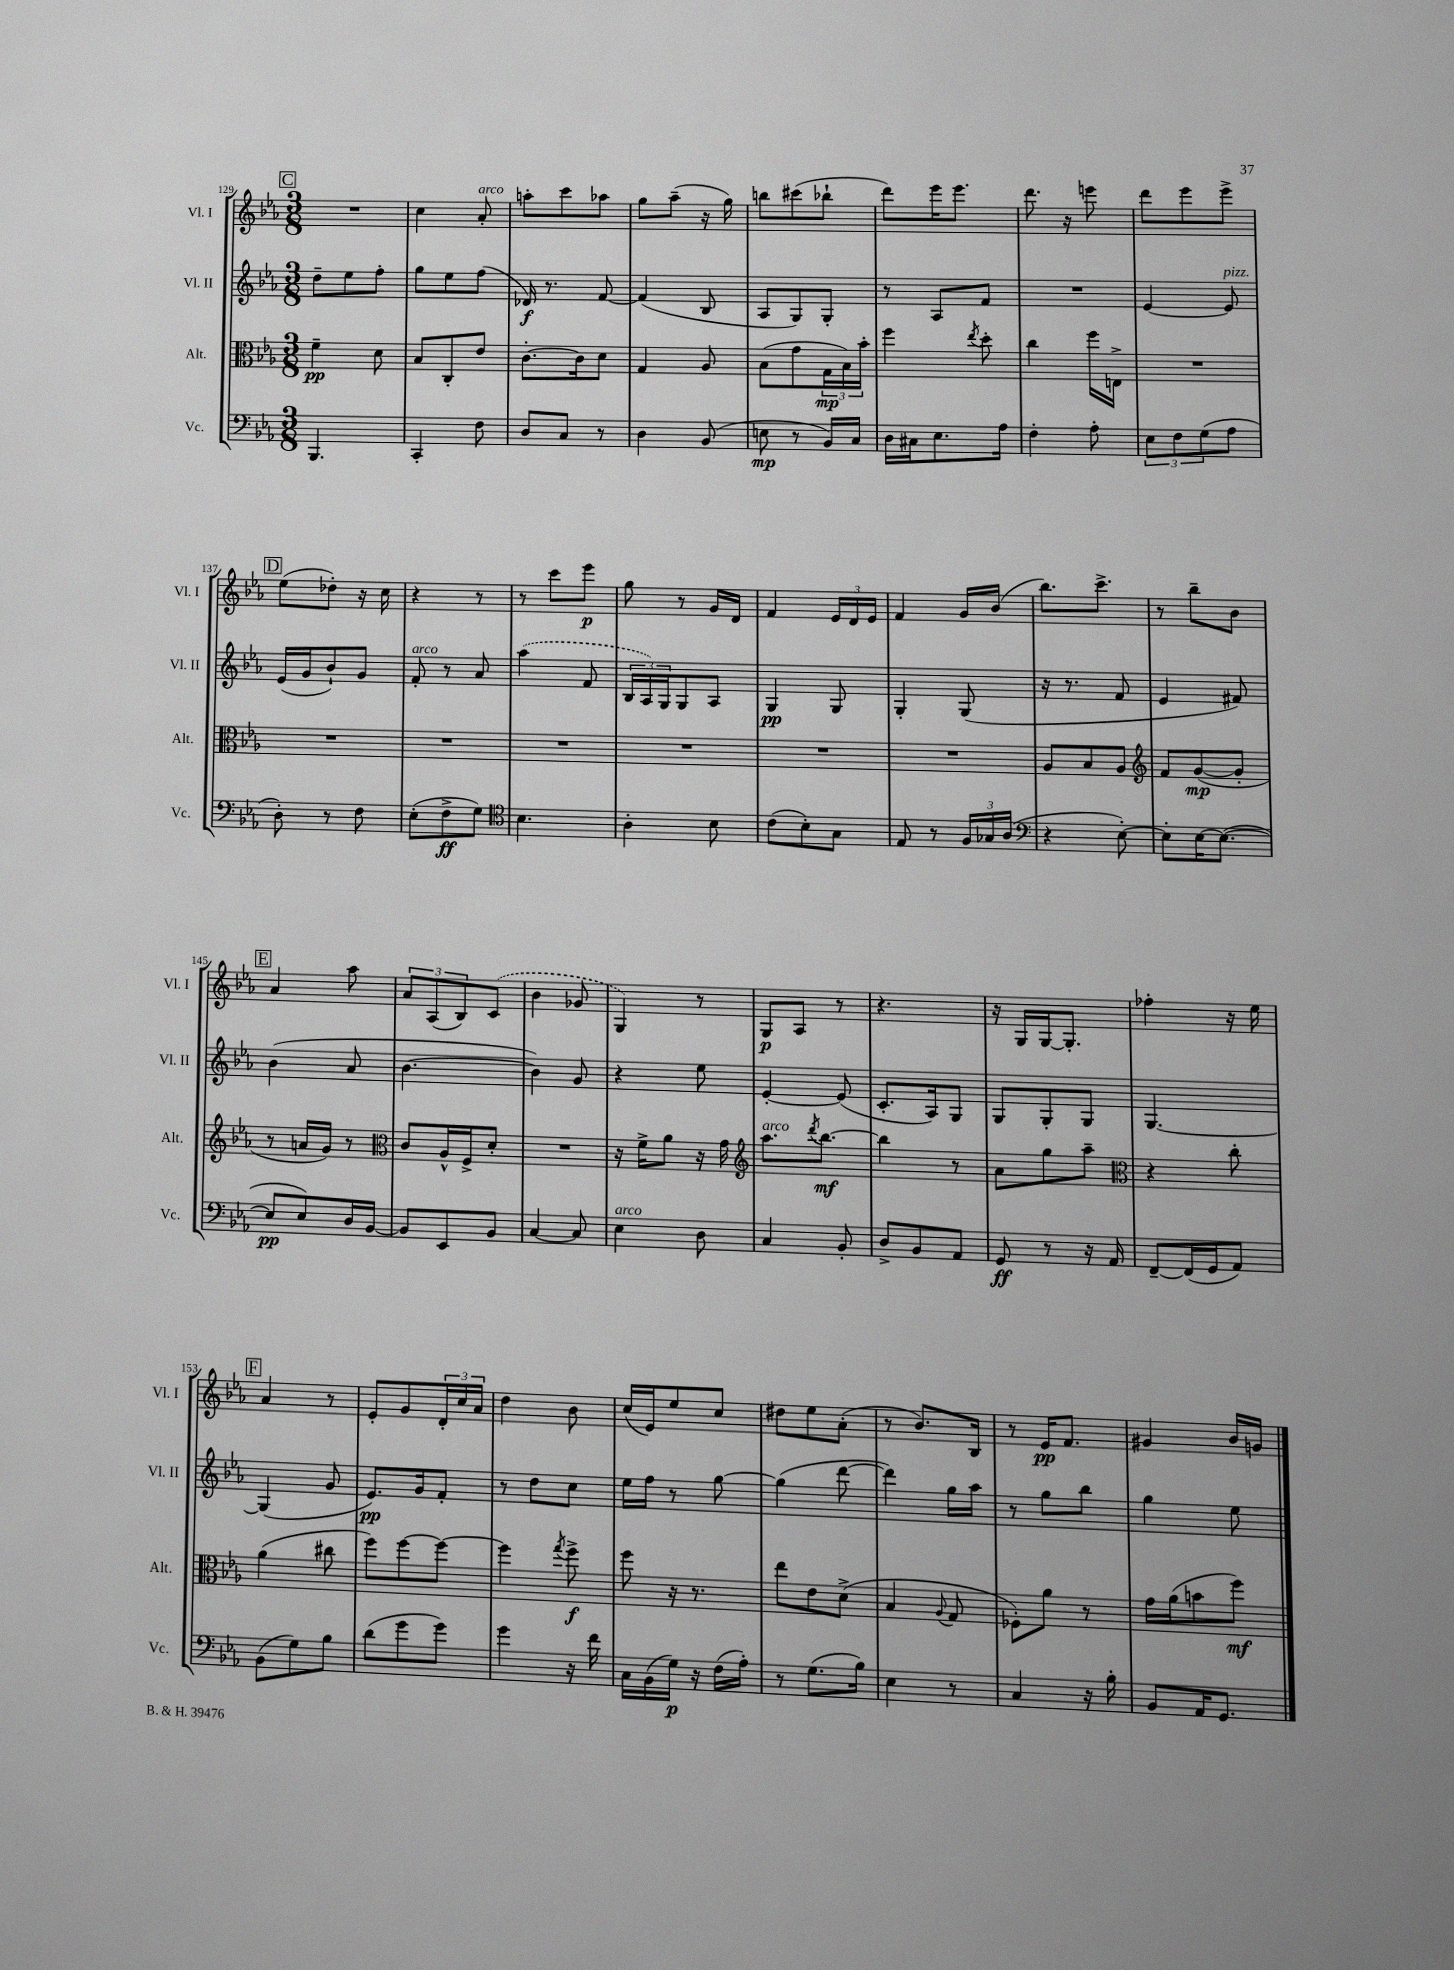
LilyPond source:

<<
\new StaffGroup <<
\new Staff = "s0" \with { instrumentName = "Vl. I" shortInstrumentName = "Vl. I" } {
    \clef treble \key ees \major \numericTimeSignature \time 3/8
    \mark \markup { \box "C" } R4. |
    c''4 aes'8-.^\markup { \italic "arco" } |
    a''8-. c'''8 aes''8 |
    g''8 aes''8--( r16 g''16) |
    b''8 cis'''8( bes''8-! |
    d'''8) ees'''16 ees'''8. |
    d'''8. r16 e'''8 |
    d'''8 ees'''8 ees'''8-> |
    \mark \markup { \box "D" } ees''8( des''8-.) r16 c''16 |
    r4 r8 |
    r8 c'''8 ees'''8\p |
    g''8 r8 g'16 d'16 |
    f'4 \tuplet 3/2 { ees'16 d'16 ees'16 } |
    f'4 g'16 bes'16( |
    bes''8.) c'''8.-> |
    r8 bes''8-- bes'8 |
    \mark \markup { \box "E" } aes'4 aes''8 |
    \tuplet 3/2 { aes'8 aes8( bes8) } \once \slurDashed c'8( |
    bes'4 ges'8 |
    g4) r8 |
    g8\p aes8 r8 |
    r4. |
    r16 g16 g16~ g8.-. |
    fes''4-. r16 ees''16 |
    \mark \markup { \box "F" } aes'4 r8 |
    ees'8-. g'8 \tuplet 3/2 { d'16-. c''16 aes'16 } |
    d''4 bes'8 |
    c''16( ees'16) ees''8 c''8 |
    dis''8 ees''8 aes'8-.( |
    r8 bes'8.) bes16 |
    r8 ees'16\pp f'8. |
    gis'4 bes'16 g'16 \bar "|." |
}
\new Staff = "s1" \with { instrumentName = "Vl. II" shortInstrumentName = "Vl. II" } {
    \clef treble \key ees \major \numericTimeSignature \time 3/8
    \mark \markup { \box "C" } d''8-- ees''8 f''8-. |
    g''8 ees''8 f''8( |
    des'16\f) r8. f'8~ |
    f'4( bes8 |
    aes8 g8) g8-. |
    r8 aes8 f'8 |
    R4. |
    ees'4~ ees'8^\markup { \italic "pizz." } |
    \mark \markup { \box "D" } ees'16( g'16 bes'8-!) g'8 |
    f'8-.^\markup { \italic "arco" } r8 aes'8 |
    \once \slurDashed aes''4( f'8 |
    \tuplet 3/2 { bes16 aes16) g16 } g8 aes8 |
    g4\pp g8 |
    g4-. g8( |
    r16 r8. f'8 |
    ees'4 fis'8) |
    \mark \markup { \box "E" } bes'4( aes'8 |
    bes'4.~ |
    bes'4) g'8 |
    r4 ees''8 |
    ees'4~-. ees'8( |
    c'8.-. aes16) g8 |
    g8 g8-. g8 |
    g4.~ |
    \mark \markup { \box "F" } g4( g'8 |
    ees'8.\pp) g'16 f'8-. |
    r8 d''8 c''8 |
    ees''16 f''16 r8 g''8~ |
    g''4( d'''8~ |
    d'''4) g''16 aes''16 |
    r8 g''8 bes''8 |
    g''4 ees''8 \bar "|." |
}
\new Staff = "s2" \with { instrumentName = "Alt." shortInstrumentName = "Alt." } {
    \clef alto \key ees \major \numericTimeSignature \time 3/8
    \mark \markup { \box "C" } f'4--\pp d'8 |
    bes8 c8-. ees'8 |
    c'8.~-. c'16 d'8 |
    g4 aes8 |
    bes8( g'8 \tuplet 3/2 { g16\mp bes16) bes'16-. } |
    f''4 \acciaccatura { ees''8 } d''8-. |
    c''4 f''16 e16-> |
    R4. |
    \mark \markup { \box "D" } R4. |
    R4. |
    R4. |
    R4. |
    R4. |
    R4. |
    aes8 bes8 aes8 |
    \clef treble f'8 g'8~\mp( g'8-. |
    \mark \markup { \box "E" } r8 a'16 g'16) r8 |
    \clef alto c'8 aes16-^ f16-> d'8-. |
    R4. |
    r16 f'16-> aes'8 r16 g'16 |
    \clef treble aes''8.^\markup { \italic "arco" } \acciaccatura { d'''8 } bes''8.~\mf |
    bes''4 r8 |
    aes'8 g''8 aes''8-- |
    \clef alto r4 c''8-. |
    \mark \markup { \box "F" } aes'4( cis''8 |
    f''8) f''8~ f''8~ |
    f''4 \acciaccatura { g''8 } f''8->\f |
    f''8 r16 r8. |
    ees''8 ees'8 d'8->( |
    bes4 \appoggiatura { aes8 } g8 |
    fes8-.) aes'8 r8 |
    g'16 aes'16( b'8 f''8\mf) \bar "|." |
}
\new Staff = "s3" \with { instrumentName = "Vc." shortInstrumentName = "Vc." } {
    \clef bass \key ees \major \numericTimeSignature \time 3/8
    \mark \markup { \box "C" } bes,,4. |
    c,4-. f8 |
    d8 c8 r8 |
    d4 bes,8( |
    e8\mp r8 bes,16) c16 |
    d16 cis16 ees8. aes16 |
    f4-. aes8-. |
    \tuplet 3/2 { ees8 f8 g8( } aes8 |
    \mark \markup { \box "D" } d8-.) r8 f8 |
    ees8-.( f8->\ff g8) |
    \clef tenor bes4. |
    aes4-. bes8 |
    c'8( bes8-.) g8 |
    ees8 r8 \tuplet 3/2 { f16 ges16 aes16( } |
    \clef bass r4 ees8~-.) |
    ees8-. ees16~ ees8.~( |
    \mark \markup { \box "E" } ees8\pp ees8) d16 bes,16~ |
    bes,8 ees,8 bes,8 |
    c4~ c8 |
    ees4^\markup { \italic "arco" } d8 |
    c4 bes,8-. |
    d8-> bes,8 aes,8 |
    g,8\ff r8 r16 aes,16 |
    f,8~-- f,16( g,16 aes,8) |
    \mark \markup { \box "F" } bes,8( g8) bes8 |
    d'8( g'8 g'8) |
    g'4 r16 f'16 |
    c16 bes,16( g16\p) r16 f16( aes16-.) |
    r8 g8.( bes16) |
    ees4 r8 |
    c4 r16 bes16-. |
    bes,8 aes,16 g,8. \bar "|." |
}
>>
>>
\layout { \context { \Score currentBarNumber = #129 } }
